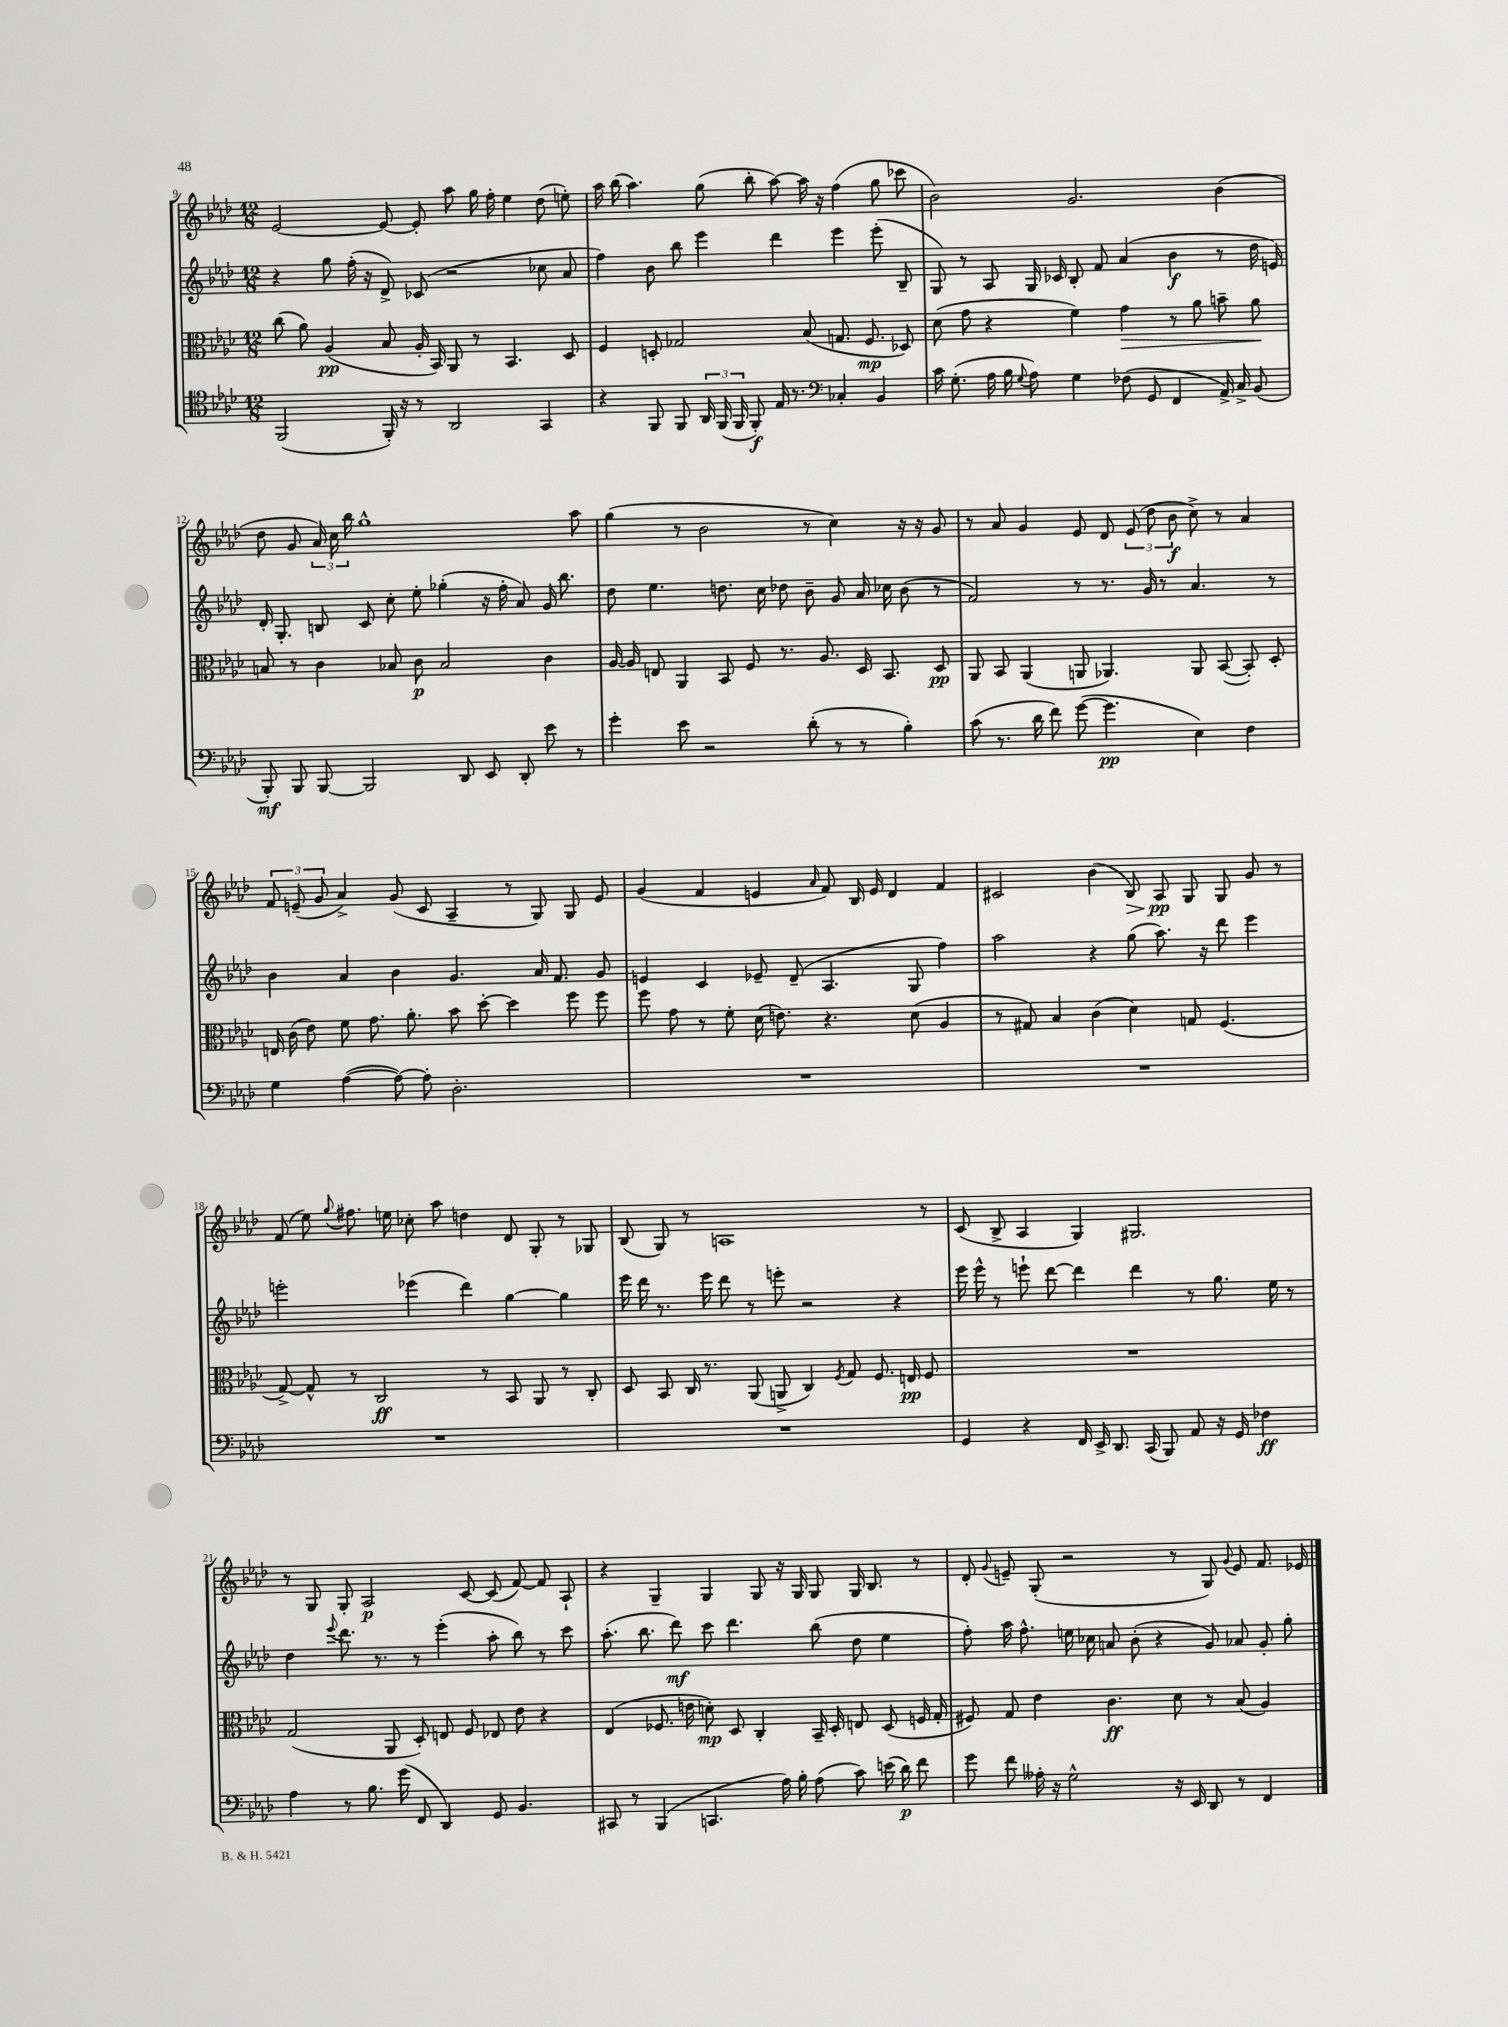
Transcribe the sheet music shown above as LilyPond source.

<<
\new StaffGroup <<
\new Staff = "s0" {
    \clef treble \key aes \major \numericTimeSignature \time 12/8
    \autoBeamOff ees'2~ ees'8~ ees'8-. aes''8 g''16 f''16-. ees''4 des''8( e''8-.) |
    aes''16 bes''16( aes''4.) g''8( bes''8-. aes''8~) aes''16 r16 f''4( g''8 ces'''8 |
    bes'2) g'2. bes'4( |
    des''8 g'8 \tuplet 3/2 { aes'16) c''16 bes''16 } g''1-^ aes''8 |
    g''4( r8 bes'2 r8 c''4) r16 r16 g'8 |
    r8 aes'8 g'4 ees'8 des'8 \tuplet 3/2 { ees'8( des''8 bes'8\f } c''8->) r8 aes'4 |
    \tuplet 3/2 { f'8 e'8--( g'8 } aes'4->) g'8( c'8 aes4-- r8 g8) g8 e'8 |
    g'4( f'4 e'4 \grace { aes'16 } f'8) bes16 e'16 des'4 f'4 |
    cis'2 bes'4( bes8\>) aes8\pp\! g8 g8 g'8 r8 |
    f'8( ees''8) \appoggiatura { g''8 } fis''8. e''16 ces''8-. aes''8 d''4 des'8 g8-. r8 ges8 |
    bes8( g8) r8 a1 r8 |
    c'8( bes8-> aes4 g4) gis2. |
    r8 g8 g8-. aes2\p c'8~ c'8( f'8~) f'8 aes8-! |
    r4 g4-- g4 g8 r16 g16 g8 g16 bes8. r8 |
    des'8-. \appoggiatura { g'8 } e'8-- g8-.( r2 r8 g8) \appoggiatura { g'8 } e'8 f'8. ees'16 \bar "|." |
}
\new Staff = "s1" {
    \clef treble \key aes \major \numericTimeSignature \time 12/8
    \autoBeamOff r4 g''8 f''16-.( r16 des'8->) ces'8( r2 ces''8 aes'8 |
    f''4) bes'8 bes''8 ees'''4 des'''4 ees'''4 ees'''8-.( bes8-- |
    g8) r8 aes8 g16 ces'16 bes8-. f'8 aes'4( bes'4\f r8 des''16 e'16) |
    des'16-. g8.-. b8 c'8 c''8-. ees''8-. ges''4-.( r16 f''16-. aes'8) g'16 bes''8. |
    des''8 ees''4. d''8. c''16 des''8 bes'8-- g'8 aes'16 ces''16 bes'8( r8 |
    f'2) r8 r8. g'16 r8 aes'4. r8 |
    bes'4 aes'4 bes'4 g'4. aes'16 f'8. g'8 |
    e'4 c'4 ees'8-- des'8--( aes4. g8 f''4) |
    aes''2 r4 g''8( aes''8.) r16 des'''8 ees'''4 |
    e'''2-. ees'''4( des'''4) g''4~ g''4 |
    ees'''16 des'''16 r8. ees'''16 des'''8 r8 e'''8-. r2 r4 |
    ees'''16 ees'''16-^ r8 e'''8-! des'''8~ des'''4 des'''4 r8 g''8. ees''16 r8 |
    des''4 \appoggiatura { ees'''8 } des'''8. r8. r8 ees'''4-.( aes''8-. bes''8) r8 c'''8 |
    aes''8.-.( bes''8. des'''8\mf) c'''8 des'''4. bes''8( des''8 ees''4 |
    f''8-.) aes''16 f''8.-^ e''16 ces''16 a'8 bes'8-.( r4 g'8) aes'8 g'8-. g''8-. \bar "|." |
}
\new Staff = "s2" {
    \clef alto \key aes \major \numericTimeSignature \time 12/8
    \autoBeamOff c''8( aes'8) aes4\pp( bes8 aes16-. bes,16) aes,8 r8 bes,4. des8 |
    f4 d8-. ges2 bes8( g8. f8.\mp des8) |
    des'8( g'8 r4 f'4) g'4\> r8 aes'8 b'8-- aes'8\! |
    b8 r8 c'4 bes8 c'8\p bes2 c'4 |
    aes16~ aes16 e8 aes,4 bes,8 f8 r8. aes8. des16 bes,8. des8\pp |
    aes,8 bes,8 aes,4( a,8 aes,4.) aes,8 bes,8~( bes,8-.) des8-. |
    e16 c'16( ees'8) f'8 g'8. aes'8.-. bes'8 des''8~-. des''4 f''8 f''8 |
    f''8 g'8 r8 f'8-. des'16( e'8.) r4. des'8( aes4 |
    r8 gis8) bes4 c'4( des'4) g8 f4.( |
    g8~->) g8-^ r8 c2\ff r8 bes,8 aes,8 r8 c8-. |
    des8 bes,8 c16 r8. aes,8( a,8-> c4) \acciaccatura { f8 } g8 f8. e16\pp f8 |
    R1. |
    g2( aes,8 des8-.) e8 f8 ees8 ees'8 r4 |
    ees4( fes8. e'16 d'8-.\mp) des8 c4-. bes,16-- des16-. e8 des8( f16 g16-. |
    fis8) g8 ees'4 c'4.\ff des'8 r8 bes8( aes4) \bar "|." |
}
\new Staff = "s3" {
    \clef tenor \key aes \major \numericTimeSignature \time 12/8
    \autoBeamOff f,2( f,16-.) r16 r8 aes,2 g,4 |
    r4 f,8 f,8 \tuplet 3/2 { aes,16 f,16( f,16 } f,8-.\f) ees16 r8. \clef bass ces4-. bes,4 |
    c'16 g8.-.( aes16 bes16 \appoggiatura { g8 } aes8) g4 fes8( g,8 f,4 aes,16->) c16-> bes,8( |
    bes,,8-.\mf) bes,,8 bes,,8~ bes,,2 des,8 ees,8 des,8-. ees'8 r8 |
    g'4-. ees'8 r2 des'8-.( r8 r8 bes4-.) |
    c'8( r8. des'16 f'8) g'8~( g'4.\pp ees4) f4 |
    g4 aes4~( aes8~) aes8-. des2.-. |
    R1. |
    R1. |
    R1. |
    R1. |
    g,4 r4 f,16 ees,16-> des,8. c,16( bes,,8) aes,8 r16 g,16 fes4\ff |
    aes4 r8 bes8. g'16( f,8 des,4) g,8 bes,4. |
    cis,8 r8 bes,,4( c,4. aes16) bes16-. aes8( c'8) e'16( des'16\p) f'8 |
    g'8 f'8 aeses16-. r16 g2-^ r16 ees,16 des,8 r8 f,4 \bar "|." |
}
>>
>>
\layout { \context { \Score currentBarNumber = #9 } }
